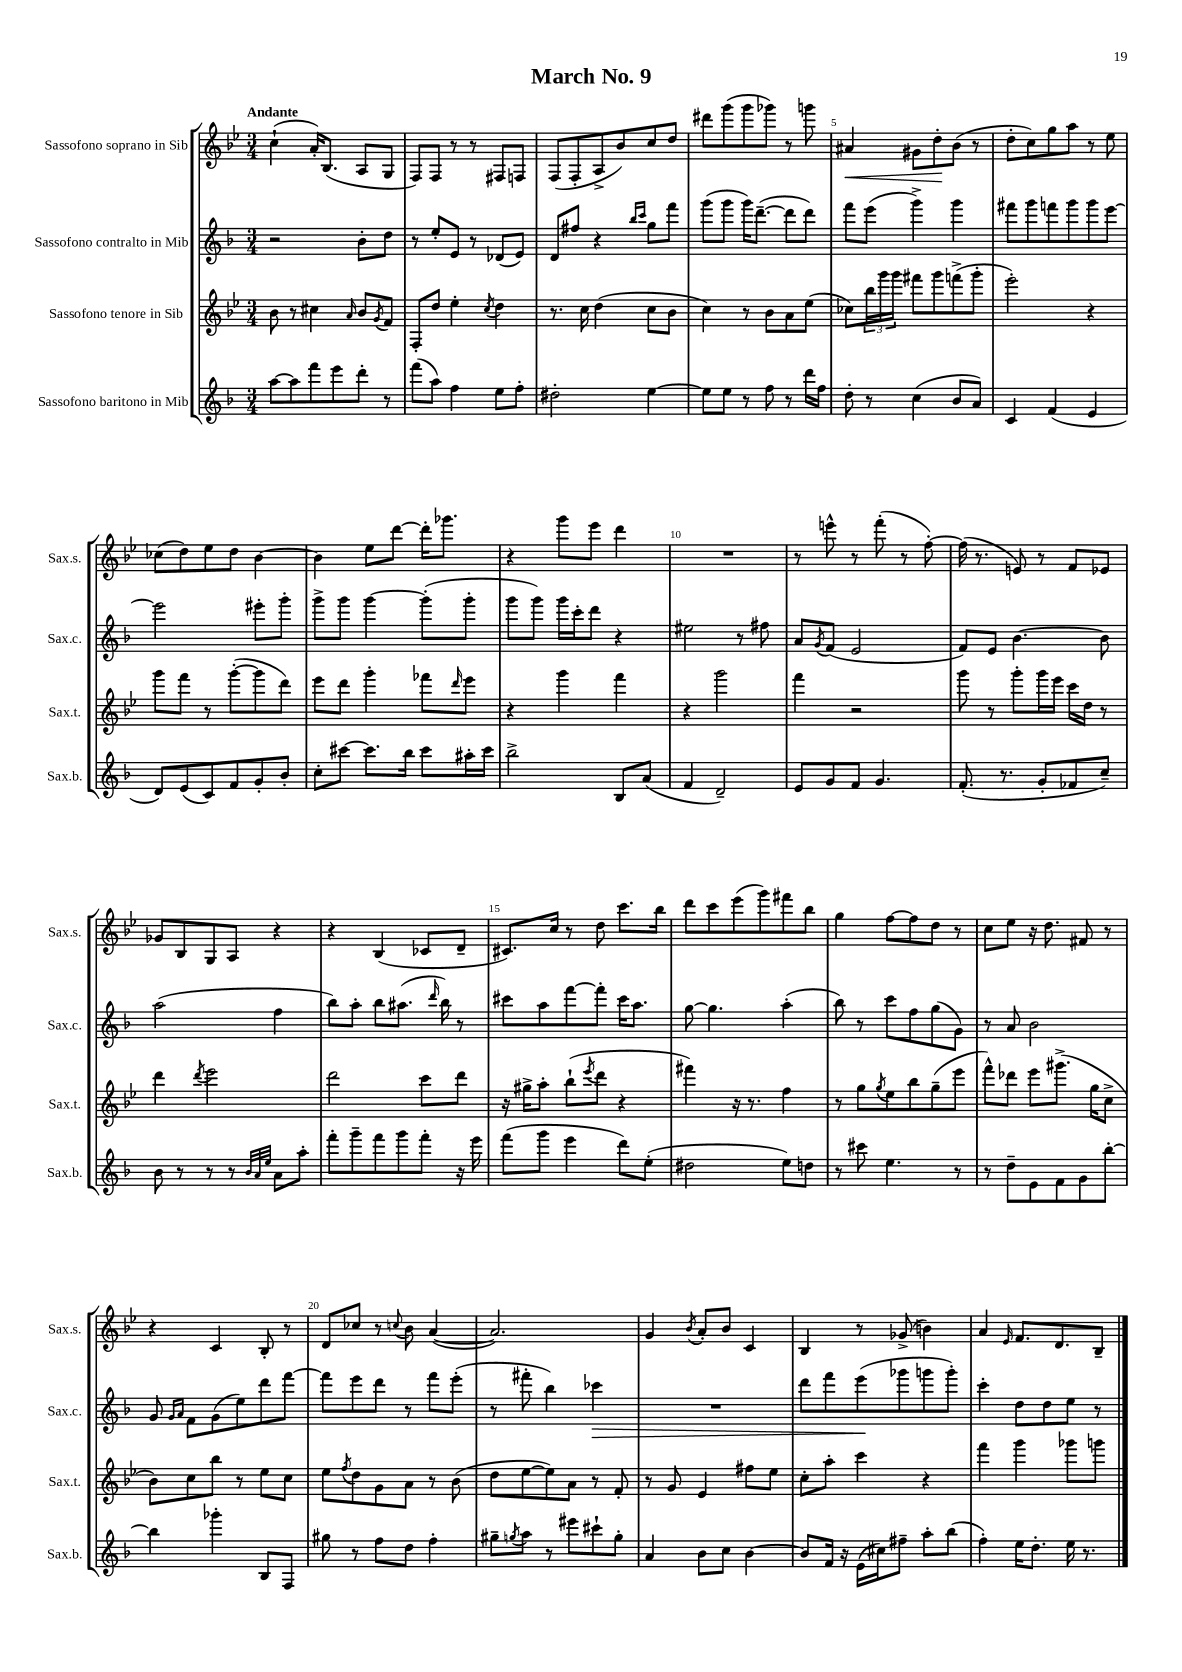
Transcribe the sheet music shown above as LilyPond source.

\header { title = "March No. 9" }
<<
\new StaffGroup <<
\new Staff = "s0" \with { instrumentName = "Sassofono soprano in Sib" shortInstrumentName = "Sax.s." } {
    \clef treble \key bes \major \numericTimeSignature \time 3/4 \tempo "Andante"
    c''4-!( a'16-.) bes8.( a8 g8 |
    f8) f8 r8 r8 fis8 f8 |
    f8( f8-. a8-> bes'8) c''8 d''8 |
    dis'''8 g'''8( g'''8 ges'''8) r8 g'''8 |
    ais'4\< gis'8 d''8-.\! bes'8( r8 |
    d''8-. c''8) g''8 a''8 r8 ees''8 |
    ces''8( d''8) ees''8 d''8 bes'4~ |
    bes'4 ees''8 d'''8~ d'''16-. ges'''8. |
    r4 g'''8 ees'''8 d'''4 |
    R2. |
    r8 e'''8-^ r8 f'''8-.( r8 f''8~-.) |
    f''16( r8. e'8) r8 f'8 ees'8 |
    ges'8 bes8 g8 a8 r4 |
    r4 bes4( ces'8 d'8-- |
    cis'8.) c''16 r8 d''8 c'''8. bes''16 |
    d'''8 c'''8 ees'''8( g'''8) fis'''8 bes''8 |
    g''4 f''8~ f''8 d''8 r8 |
    c''8 ees''8 r16 d''8. fis'8 r8 |
    r4 c'4 bes8-. r8 |
    d'8 ces''8 r8 \appoggiatura { c''8 } bes'8 a'4~( |
    a'2.) |
    g'4 \acciaccatura { bes'8 } a'8-. bes'8 c'4 |
    bes4 r8 ges'8->( b'4) |
    a'4 \grace { ees'16 } f'8. d'8. bes8-- \bar "|." |
}
\new Staff = "s1" \with { instrumentName = "Sassofono contralto in Mib" shortInstrumentName = "Sax.c." } {
    \clef treble \key f \major \numericTimeSignature \time 3/4
    r2 bes'8-. d''8 |
    r8 e''8-. e'8 r8 des'8( e'8) |
    d'8 fis''8 r4 \grace { bes''16 c'''16 } g''8 f'''8 |
    g'''8( g'''8 g'''16) d'''8.~--( d'''8 d'''8) |
    f'''8 e'''8( g'''4->) g'''4 |
    fis'''8 g'''8 f'''8 g'''8 g'''8 e'''8~ |
    e'''2 eis'''8-. g'''8-. |
    g'''8-> g'''8 g'''4~ g'''8-.( g'''8-. |
    g'''8 g'''8) g'''16 c'''16-. d'''8 r4 |
    eis''2 r8 fis''8 |
    a'8 \acciaccatura { g'8 } f'8( e'2 |
    f'8) e'8 bes'4.~ bes'8 |
    a''2( f''4 |
    bes''8) a''8-. bes''8 ais''8.( \grace { d'''16 } bes''16) r8 |
    cis'''8 a''8 f'''8~ f'''8-. cis'''16 a''8. |
    g''8~ g''4. a''4-.( |
    bes''8) r8 c'''8 f''8 g''8( g'8) |
    r8 a'8 bes'2 |
    g'8 \grace { g'16 a'16 } f'8 g'8( e''8) d'''8 f'''8~ |
    f'''8 e'''8 d'''8 r8 f'''8 e'''8-.( |
    r8 fis'''8-. bes''4) ces'''4\> |
    R2. |
    d'''8 f'''8 e'''8\!( ges'''8 g'''8 g'''8-.) |
    c'''4-. d''8 d''8 e''8 r8 \bar "|." |
}
\new Staff = "s2" \with { instrumentName = "Sassofono tenore in Sib" shortInstrumentName = "Sax.t." } {
    \clef treble \key bes \major \numericTimeSignature \time 3/4
    bes'8 r8 cis''4 \grace { a'16 } bes'8 \acciaccatura { g'8 } f'8 |
    f8-. d''8 ees''4-. \acciaccatura { c''8 } d''4 |
    r8. c''16 d''4( c''8 bes'8 |
    c''4) r8 bes'8 a'8 ees''8( |
    ces''8) \tuplet 3/2 { bes''16 g'''16 g'''16 } fis'''8 g'''8 f'''8->( g'''8-. |
    ees'''2-.) r4 |
    g'''8 f'''8 r8 g'''8~-.( g'''8 d'''8) |
    ees'''8 d'''8 g'''4-. fes'''8 \grace { d'''16 } ees'''8 |
    r4 g'''4 f'''4 |
    r4 g'''2 |
    f'''4 r2 |
    g'''8 r8 g'''8-. g'''16 ees'''16 c'''16 d''16 r8 |
    d'''4 \acciaccatura { d'''8 } ees'''2 |
    d'''2 c'''8 d'''8 |
    r16 gis''16-> a''8-. bes''8-!( \acciaccatura { ees'''8 } d'''8 r4 |
    fis'''4) r16 r8. f''4 |
    r8 g''8 \acciaccatura { g''8 } ees''8 bes''8 g''8--( ees'''8 |
    f'''8-^) des'''8 ees'''8 gis'''8.->( g''16 c''8-> |
    bes'8) c''8 bes''8 r8 ees''8 c''8 |
    ees''8 \acciaccatura { f''8 } d''8 g'8 a'8 r8 bes'8( |
    d''8 ees''8~ ees''8) a'8 r8 f'8-. |
    r8 g'8 ees'4 fis''8 ees''8 |
    c''8-. a''8-. c'''4 r4 |
    f'''4 g'''4 ges'''8 g'''8 \bar "|." |
}
\new Staff = "s3" \with { instrumentName = "Sassofono baritono in Mib" shortInstrumentName = "Sax.b." } {
    \clef treble \key f \major \numericTimeSignature \time 3/4
    a''8~ a''8 f'''8 e'''8 d'''8-. r8 |
    f'''8( a''8) f''4 e''8 f''8-. |
    dis''2-. e''4~ |
    e''8 e''8 r8 f''8 r8 d'''16 f''16 |
    d''8-. r8 c''4( bes'8 a'8) |
    c'4 f'4( e'4 |
    d'8) e'8( c'8) f'8 g'8-. bes'8-. |
    c''8-. cis'''8~ cis'''8. bes''16 cis'''8 ais''16-. cis'''16 |
    bes''2-> bes8 a'8( |
    f'4 d'2--) |
    e'8 g'8 f'8 g'4. |
    f'8.-.( r8. g'8-. fes'8 c''8--) |
    bes'8 r8 r8 r8 \grace { bes'32 a'32 e''32 } a'8 a''8-. |
    f'''8-. g'''8-- f'''8 g'''8 f'''8-. r16 e'''16 |
    f'''8( g'''8 e'''4 d'''8) e''8-.( |
    dis''2 e''8) d''8 |
    r8 cis'''8 e''4. r8 |
    r8 d''8-- e'8 f'8 g'8 bes''8~-. |
    bes''4 ges'''4-. bes8 f8 |
    gis''8 r8 f''8 d''8 f''4-. |
    gis''8-- \acciaccatura { g''8 } a''8 r8 eis'''8 cis'''8-! g''8-. |
    a'4 bes'8 c''8 bes'4~ |
    bes'8 f'16 r16 e'16( cis''16) fis''8-- a''8-. bes''8( |
    f''4-.) e''16 d''8.-. e''16 r8. \bar "|." |
}
>>
>>
\layout { \context { \Score \override BarNumber.break-visibility = ##(#f #t #t) barNumberVisibility = #(every-nth-bar-number-visible 5) } }
